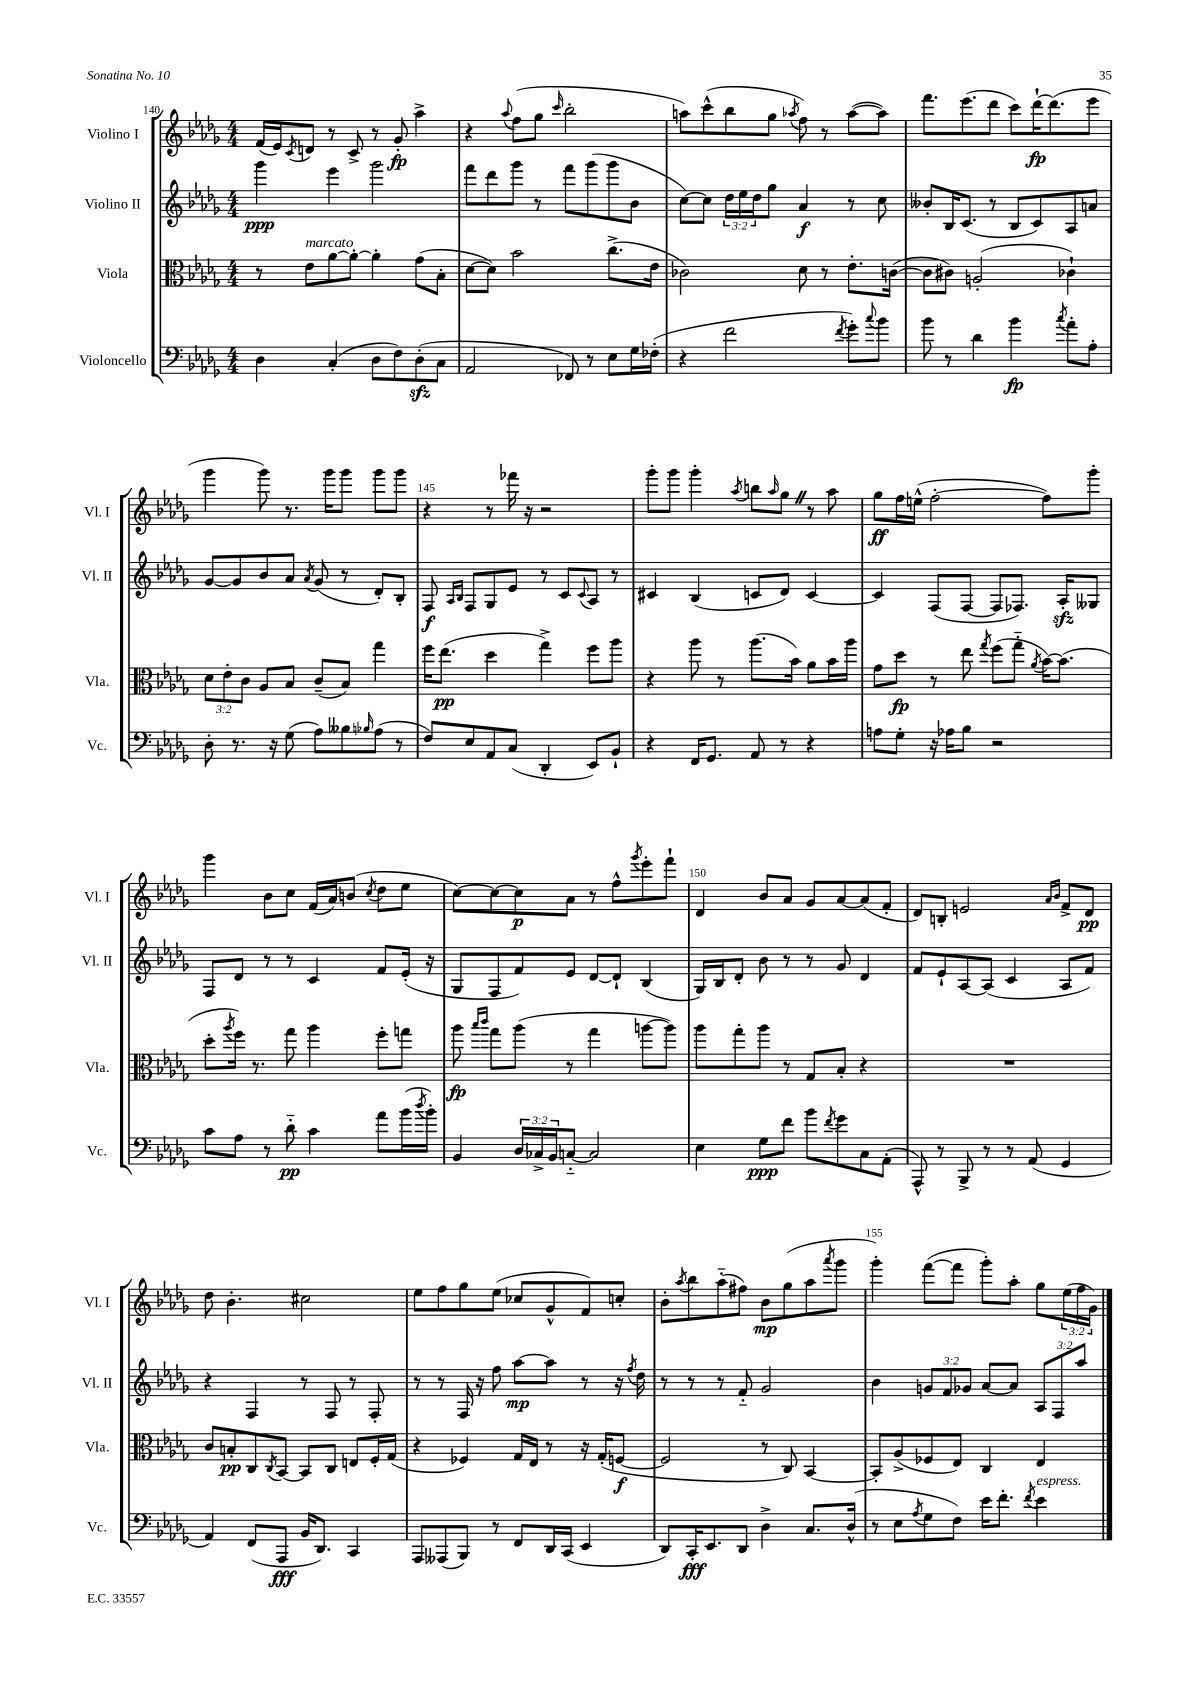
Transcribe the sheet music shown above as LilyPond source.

<<
\new StaffGroup <<
\new Staff = "s0" \with { instrumentName = "Violino I" shortInstrumentName = "Vl. I" } {
    \clef treble \key des \major \numericTimeSignature \time 4/4 \override Staff.TupletNumber.text = #tuplet-number::calc-fraction-text
    f'16( ees'16) \acciaccatura { c'8 } d'8 r8 c'8-> r8 ges'8-.\fp aes''4-> |
    r4 \appoggiatura { aes''8 } f''8( ges''8 \grace { c'''16 } bes''2-. |
    a''8) c'''8-^( bes''8 ges''8 \acciaccatura { aes''8 } f''8) r8 aes''8~( aes''8) |
    f'''8. ees'''8.( des'''8 c'''8) des'''16~-!\fp des'''8.( ees'''8 |
    ges'''4 ges'''8) r8. ges'''16 ges'''8 ges'''8 ges'''8 |
    r4 r8 fes'''16 r16 r2 |
    ges'''8-. ges'''8 ges'''4-. \acciaccatura { aes''8 } b''8 \grace { aes''16 } ges''8 \once \override BreathingSign.text = \markup { \musicglyph "scripts.caesura.straight" } \breathe r8 aes''8 |
    ges''8\ff f''16 e''16-^( f''2~-. f''8) ges'''8-. |
    ges'''4 bes'8 c''8 f'16( aes'16) b'8( \acciaccatura { c''8 } des''8 ees''8 |
    c''8~) c''8~ c''8\p aes'8 r8 f''8-^ \acciaccatura { ges'''8 } ees'''8-. f'''8-! |
    des'4 bes'8 aes'8 ges'8 aes'8~ aes'8( f'8-. |
    des'8) b8-. e'2 \grace { aes'16 bes'16 } f'8-> des'8\pp |
    des''8 bes'4.-. cis''2 |
    ees''8 f''8 ges''8 ees''8( ces''8 ges'8-^ f'8) c''8-. |
    bes'8-. \acciaccatura { aes''8 } bes''8 aes''8-_( fis''8) bes'8\mp ges''8( aes''8 \acciaccatura { aes'''8 } ges'''8 |
    ges'''4-.) f'''8~( f'''8 ges'''8-.) aes''8-. ges''8 \tuplet 3/2 { ees''16( f''16 ges'16) } \bar "|." |
}
\new Staff = "s1" \with { instrumentName = "Violino II" shortInstrumentName = "Vl. II" } {
    \clef treble \key des \major \numericTimeSignature \time 4/4 \override Staff.TupletNumber.text = #tuplet-number::calc-fraction-text
    ges'''4\ppp ees'''4 ges'''2 |
    f'''8 des'''8 ges'''8 r8 f'''8 ges'''8( ges'''8 bes'8 |
    c''8~) c''8 \tuplet 3/2 { des''16 ees''16 des''16 } ges''8 aes'4\f r8 c''8 |
    beses'8-. bes16 c'8.( r8 bes8 c'8) aes8 a'8 |
    ges'8~ ges'8 bes'8 aes'8 \acciaccatura { aes'8 } ges'8( r8 des'8-.) bes8-. |
    f8\f \grace { aes16 bes16 } f8 ges8 ees'8 r8 c'8 \appoggiatura { c'8 } aes8 r8 |
    cis'4 bes4( c'8 des'8) c'4~ |
    c'4 f8( f8~ f8 fes8.) aes16-.\sfz geses8 |
    f8 des'8 r8 r8 c'4 f'8 ees'16-.( r16 |
    ges8 f8 f'8) ees'8 des'8~ des'8-! bes4( |
    ges16) bes16 des'8-. bes'8 r8 r8 ges'8 des'4 |
    f'8 ees'8-! aes8~ aes8( c'4 aes8 f'8) |
    r4 f4 r8 f8 r8 f8-. |
    r8 r8 f16 r16 f''8 aes''8~\mp aes''8 r8 r16 \acciaccatura { f''8 } des''16 |
    r8 r8 r8 f'8-_ ges'2 |
    bes'4 \tuplet 3/2 { g'8 f'8 ges'8 } aes'8~ aes'8 \tuplet 3/2 { aes8 f8 aes''8 } \bar "|." |
}
\new Staff = "s2" \with { instrumentName = "Viola" shortInstrumentName = "Vla." } {
    \clef alto \key des \major \numericTimeSignature \time 4/4 \override Staff.TupletNumber.text = #tuplet-number::calc-fraction-text
    r8 ees'8^\markup { \italic "marcato" } aes'8~ aes'8~-. aes'4-. ges'8( bes8-. |
    des'8~ des'8) bes'2 c''8.->( ees'16 |
    ces'2) des'8 r8 ees'8.-. c'16~( |
    c'8 cis'8) a2-.( ces'4-!) |
    \tuplet 3/2 { des'8 ees'8-. c'8 } aes8 bes8 c'8--( bes8) ges''4 |
    f''16 ees''8.\pp( des''4 ges''4->) f''8 aes''8 |
    r4 aes''8 r8 aes''8.( bes'16) aes'8 bes'16 aes''16 |
    ges'8 des''8\fp r8 ees''8 \acciaccatura { ges''8 } f''8( ges''8-_ \acciaccatura { aes'8 } bes'16~) bes'8.( |
    des''8-. \acciaccatura { aes''8 } f''16) r8. ges''8 aes''4 f''8-. g''8 |
    aes''8\fp \grace { bes''16 c'''16 } ges''8 aes''8( r8 ges''4 a''8~ a''8) |
    aes''8 ges''8-. aes''8 r8 ges8 bes8-. r4 |
    R1 |
    c'8 b8-.\pp c8 \acciaccatura { c8 } bes,8~ bes,8 c8 e8 f16-. ges16( |
    r4 fes4) ges16 ees16 r8 r16 ges16-.( f8~\f |
    f2 r8 c8) bes,4~ |
    bes,8-. aes8->( fes8 ees8) c4 ees4 \bar "|." |
}
\new Staff = "s3" \with { instrumentName = "Violoncello" shortInstrumentName = "Vc." } {
    \clef bass \key des \major \numericTimeSignature \time 4/4 \override Staff.TupletNumber.text = #tuplet-number::calc-fraction-text
    des4 c4-.( des8 f8) des8-.\sfz( c8 |
    aes,2 fes,8) r8 ees8 ges16 fes16-.( |
    r4 f'2 \acciaccatura { f'8 } ges'8-.) \appoggiatura { c''8 } bes'8 |
    bes'8 r8 des'4 bes'4\fp \acciaccatura { c''8 } aes'8-. aes8-. |
    des8-. r8. r16 ges8( aes8) beses8 \grace { bes16 } aes8( r8 |
    f8) ees8 aes,8 c8( des,4-. ees,8) bes,8-! |
    r4 f,16 ges,8. aes,8 r8 r4 |
    a8 ges8-. r16 aes16 bes8 r2 |
    c'8 aes8 r8 des'8-_\pp c'4 aes'8 bes'16( \acciaccatura { des''8 } bes'16-.) |
    bes,4 \tuplet 3/2 { des16 ces16-> bes,16 } c8~-_ c2 |
    ees4 ges8\ppp f'8 bes'8 \acciaccatura { f'8 } ges'8 c8 aes,8-.( |
    aes,,8-^) r8 bes,,8-> r8 r8 aes,8( ges,4 |
    aes,4) f,8( aes,,8\fff bes,16 des,8.) c,4 |
    aes,,8 aeses,,8( bes,,8) r8 f,8 des,16 c,16( ees,4 |
    des,8) c,16-.\fff ees,8. des,8 des4-> c8. des16-^( |
    r8 ees8 \acciaccatura { aes8 } ges8 f8) ees'16 f'8.-. \acciaccatura { f'8 } ees'4^\markup { \italic "espress." } \bar "|." |
}
>>
>>
\layout { \context { \Score currentBarNumber = #140 \override BarNumber.break-visibility = ##(#f #t #t) barNumberVisibility = #(every-nth-bar-number-visible 5) } }
